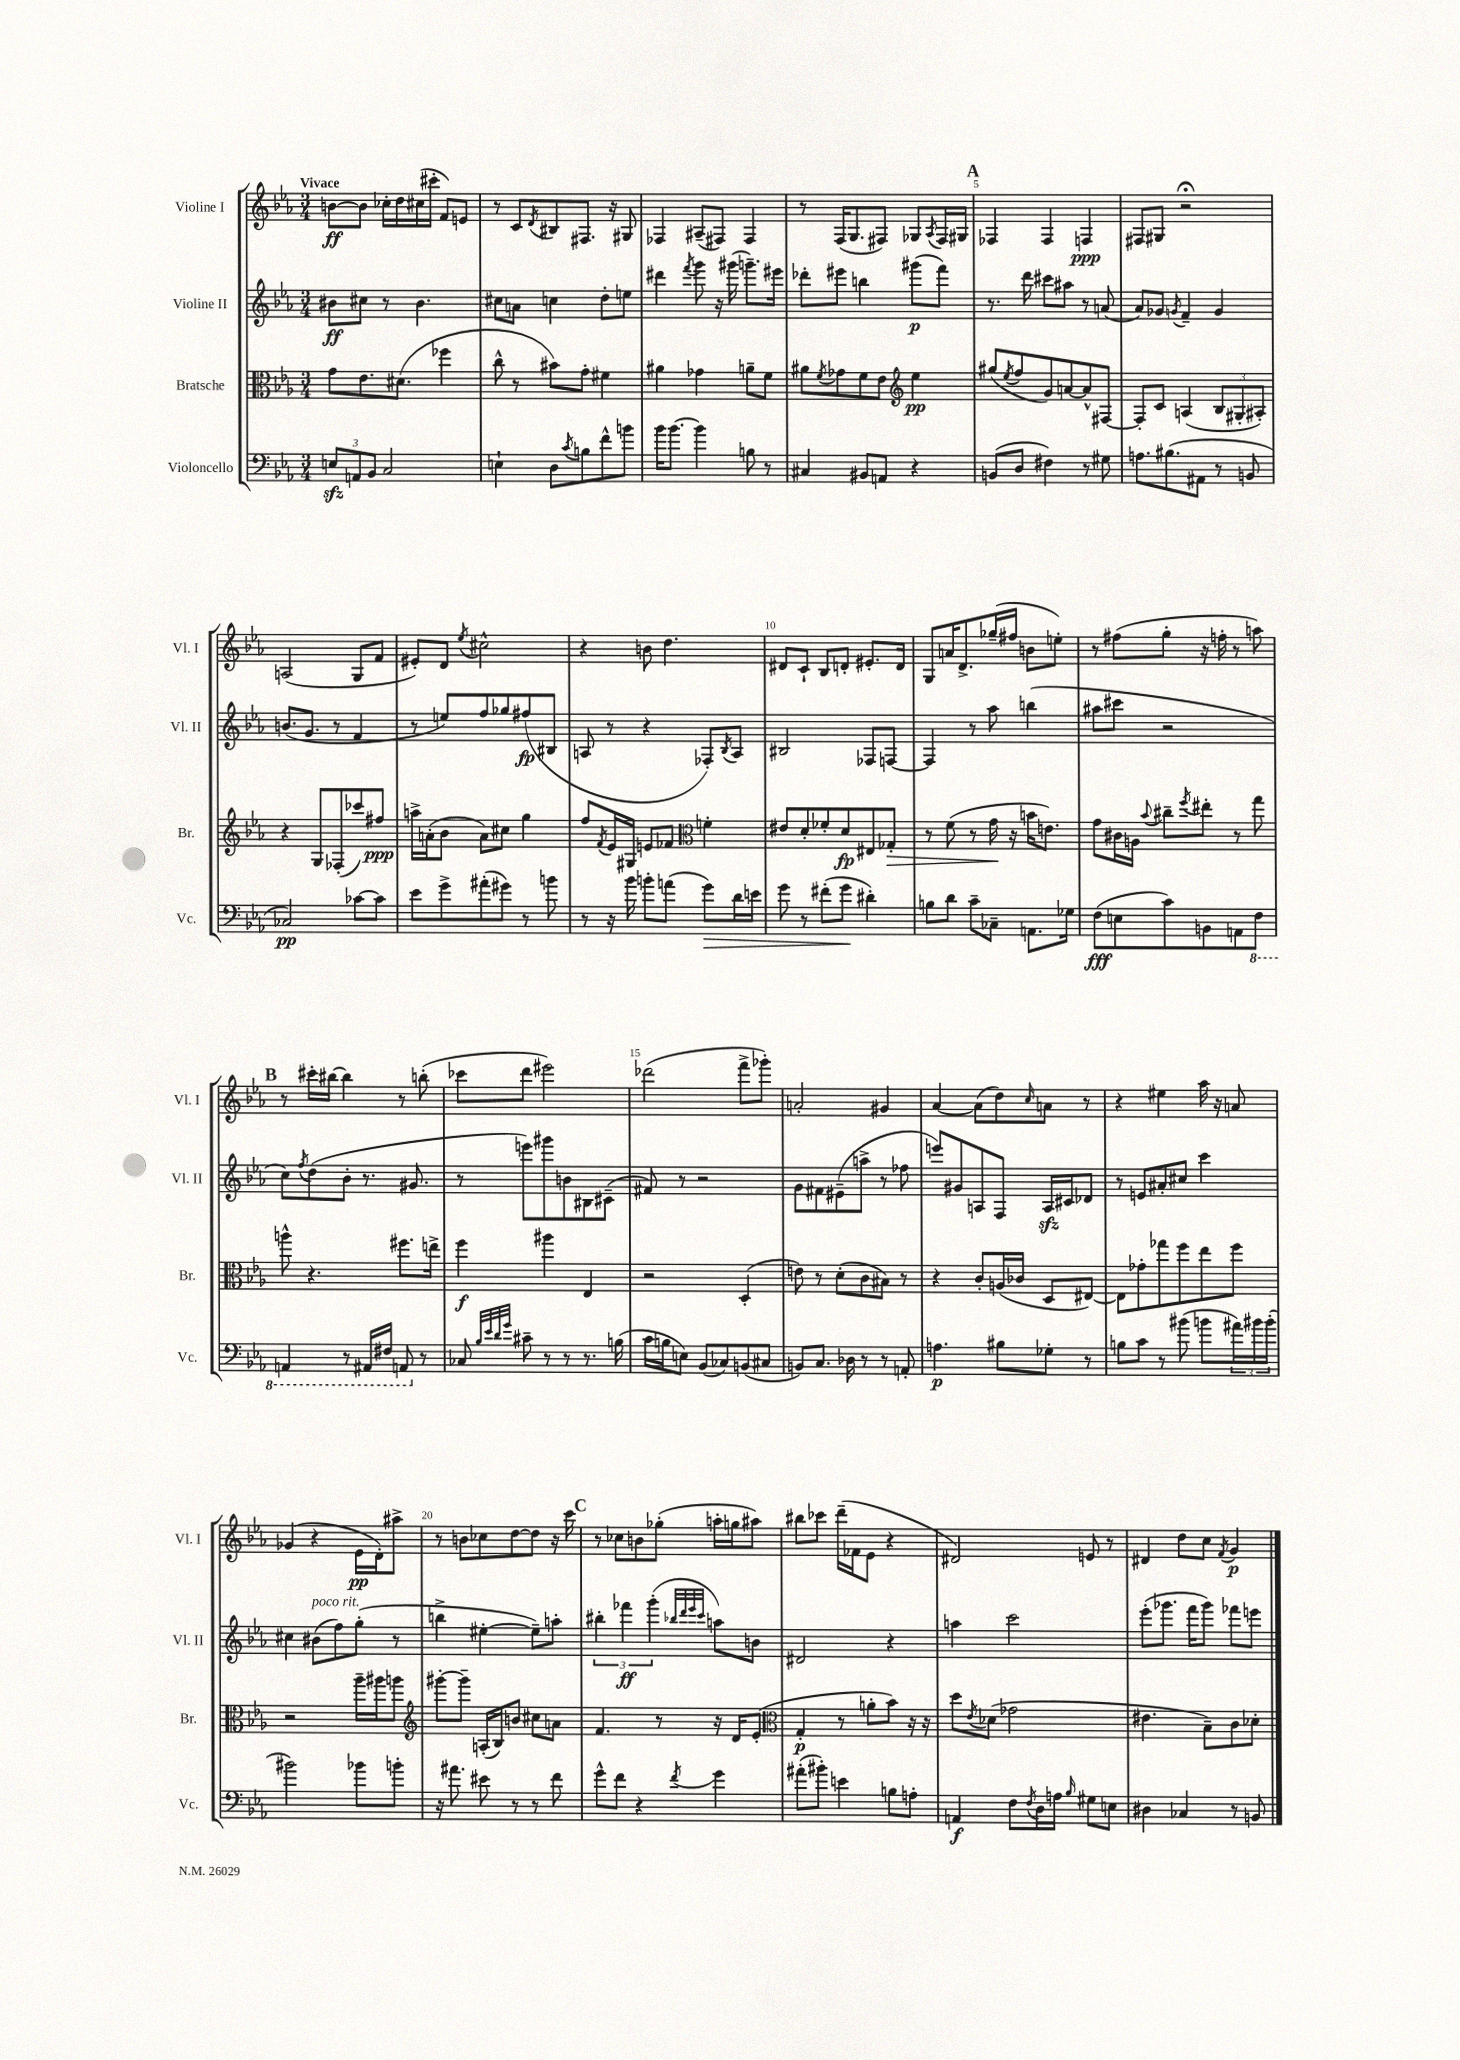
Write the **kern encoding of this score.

**kern	**kern	**kern	**kern
*staff4	*staff3	*staff2	*staff1
*clefF4	*clefC3	*clefG2	*clefG2
*k[b-e-a-]	*k[b-e-a-]	*k[b-e-a-]	*k[b-e-a-]
*M3/4	*M3/4	*M3/4	*M3/4
12E	8g	8b#	[8b
12AA	.	.	.
.	8.e-	8cc#	8b]
12BB-	.	.	.
2C	.	8r	16cc-'
.	(8.d#	.	16dd
.	.	4.b#	(16cc#
.	.	.	16ccc#'
.	4ff-	.	8f)
.	.	.	8e
=	=	=	=
4E`	8cc^^	8cc#	8r
.	8r	8a	8c
.	.	.	8qd
8D	8b#)	4cc	8B#
8qc	.	.	.
8B	8g'	.	8.F#
8f^^	4f#	8dd'	.
.	.	.	16r
8b	.	8ee	8G#
=	=	=	=
16b-	4a#	4ddd#	4F-
[8.b-	.	.	.
.	.	8qfff	.
4b-]	4g-	8ggg	(8A#~
.	.	16r	8F#)
.	.	(16ggg#	.
8B	8a~	8.ggg~)	4F#
8r	8f	.	.
.	.	16eee#	.
=	=	=	=
4C#	8a#	8ddd-'	8r
.	8qf	.	.
.	8g-	8eee#	(16F
.	.	.	8.G
8BB#	8f	4bb	.
8AA	8e-	.	8F#)
*	*clefG2	*	*
4r	4ee-	(8ggg#	8G-
.	.	.	8qA-
.	.	8fff)	16F#
.	.	.	16G#
=	=	=	=
(8BB	(8gg#	8.r	4F-
.	8qee-	.	.
8D	8ff	.	.
.	.	16ddd	.
4F#)	8g)	8ccc#	4F-
.	[8a	8aa#	.
8r	8a^^]	8r	4F
8G#	[8F#	(8a	.
=	=	=	=
8.A	8F#']	8a-)	8F#
.	8c	8g-	8G#
(8.B#	.	.	.
.	.	8qg	.
.	(4A	4f~	2r;
8AA#	.	.	.
8r	12B-	4g	.
.	12G#'	.	.
8BB	.	.	.
.	12A#')	.	.
=	=	=	=
2C-)	4r	(8.b	(2A
.	.	8.g	.
.	8G	.	.
.	(8F-'	8r	.
[8c-	8ccc-)	4f	8G
8c-]	8ff#	.	8f
=	=	=	=
8e-	16aa^	8r	8e#')
.	(16a'	.	.
8g^	8b-	8ee)	8d
.	.	.	8qee-
(8a#'	8a)	8ff	2cc#^^
8g#)	8cc#	8gg-	.
8r	4gg	(8ff#	.
8b	.	8B#	.
=	=	=	=
8r	8ff	8A	4r
.	8qf	.	.
16r	16e-	8r	.
16b-	16G#	.	.
8b'	8e	4r	8b
(8a	8f-	.	4.dd
*	*clefC3	*	*
8g)	4f'	8F-')	.
.	.	8qB-	.
16d	.	8A	.
16e	.	.	.
=	=	=	=
8g	8e#	2B#	8d#
8r	8d'	.	8c`
(8f#'	8f-'	.	8B-
8g	8d	.	8d'
4d#')	8E#	8F-	8.e#'
.	8G-'	[8F	.
.	.	.	16d
=	=	=	=
8B	8r	4F]	8G
8d	(8f	.	16a
.	.	.	8.d^
8c~	8r	8r	.
8C-~	16g	8aa-	(16gg-~
.	16r	.	16ff#
8.AA	16b	(4bb	8b
.	8.e)	.	.
.	.	.	8ee')
16G-	.	.	.
=	=	=	=
(8F	8g	8aa#	8r
8E	16c#	8ccc#	(8ff#
.	16A	.	.
.	8qqb-	.	.
8c)	8cc#~	2r	8gg'
.	8qff	.	.
8BB	8ee#'	.	16r
.	.	.	16ff'
8AA	8r	.	8r
8FF	8gg	.	8aa)
=	=	=	=
4AAA	8aa^^	8cc)	8r
.	.	8qff	.
.	4.r	(8dd	16ccc#'
.	.	.	[16bb#
8r	.	8b-'	4bb#]
16AAA#	.	8.r	.
16FF#	.	.	.
8AAA	8.ff#	.	8r
.	.	8.g#	.
8r	.	.	(8bb'
.	16ee^	.	.
=	=	=	=
8C-	4ff	8r	8ccc-
32qqB-	.	.	.
32qqe-	.	.	.
32qqd	.	.	.
32qqg	.	.	.
8c#~	.	8eee)	8ddd
8r	4aa#	8ggg#	2eee#)
8r	.	8b	.
8.r	4E-	8B#	.
.	.	(8c#~	.
(16B	.	.	.
=	=	=	=
16c	2r	8f#)	(2ddd-
16B	.	.	.
8E)	.	8r	.
(8BB-	.	2r	.
8C-)	.	.	.
(8BB	(4D'	.	8fff^
8C#	.	.	8ggg-')
=	=	=	=
8BB)	8e)	8g	2a'
8.C	8r	8f#	.
.	(8d'	(8e#~	.
16D-	.	.	.
8r	8c	8aa^	.
8r	8B#)	8r	4g#
8AA'	8r	8ff-	.
=	=	=	=
4.A	4r	8eee)	[4a-
.	.	8g#	.
.	8c'	8A	(8a-]
8B#	(16A	8F	8dd)
.	16c-	.	.
.	.	.	16qqcc
8G-'	8D	16A	8a
.	.	16c#	.
8r	[8E#)	8d-	8r
=	=	=	=
8B	8E#]	8r	4r
8c	8g-'	8e	.
8r	8gg-	8a#'	4ee#
(8b#	8ff	8cc#	.
8b	8ee-	4ccc	16aa-
.	.	.	16r
24a#)	8ff	.	8a
24b#	.	.	.
(24b#'	.	.	.
=	=	=	=
2b#)	2r	4cc#	(4g-
.	.	(8b#	4r
.	.	8ff)	.
8b-	16aa-~	(8gg'	16e-
.	16aa#	.	16d')
8b'	8aa	8r	8aa#^
=	=	=	=
*	*clefG2	*	*
16r	[8ggg#'	4bb^	8r
8.a#	.	.	.
.	8ggg#~]	.	8b
8e#	(16A'	[4ee#'	8cc-
.	16B-)	.	.
8r	8b	.	[8dd
8r	8cc#	8ee#~])	8dd]
8f	8a	8aa'	16r
.	.	.	16ccc
=	=	=	=
8g^^	4.f	6bb#'	8r
8f	.	.	8cc-
.	.	6fff-	.
4r	.	.	8b
.	.	(6ggg'	.
.	8r	.	(8gg-'
.	.	32qqbb-	.
.	.	32qqddd	.
.	.	32qqeee-	.
8qf	.	32qqccc	.
4g	16r	8aa)	16aa'
.	16d	.	16gg
.	(8e-'	8b	8aa#)
=	=	=	=
*	*clefC3	*	*
(8a#'	4G'	2d#	8bb#
8b#')	.	.	8ccc-
4e	8r	.	(16ddd~
.	.	.	16f-
.	8a'	.	8e-
8B	8b-)	4r	4r
8A'	16r	.	.
.	16r	.	.
=	=	=	=
4AA	8dd	4aa	2d#)
.	8qe-	.	.
.	(8d-	.	.
8F	2g-	2ccc	.
8qF	.	.	.
16D	.	.	.
16A	.	.	.
16qqB-	.	.	.
8G#	.	.	8e
8E	.	.	8r
=	=	=	=
4D#	4.e#	(8eee-'	4d#
.	.	8.ggg-	.
4C-	.	.	8dd
.	.	16fff	.
.	8B-~)	8ggg-)	8cc
.	.	.	8qf
8r	8c	8fff-	4g
8BB	8d-'	8eee	.
==	==	==	==
*-	*-	*-	*-
